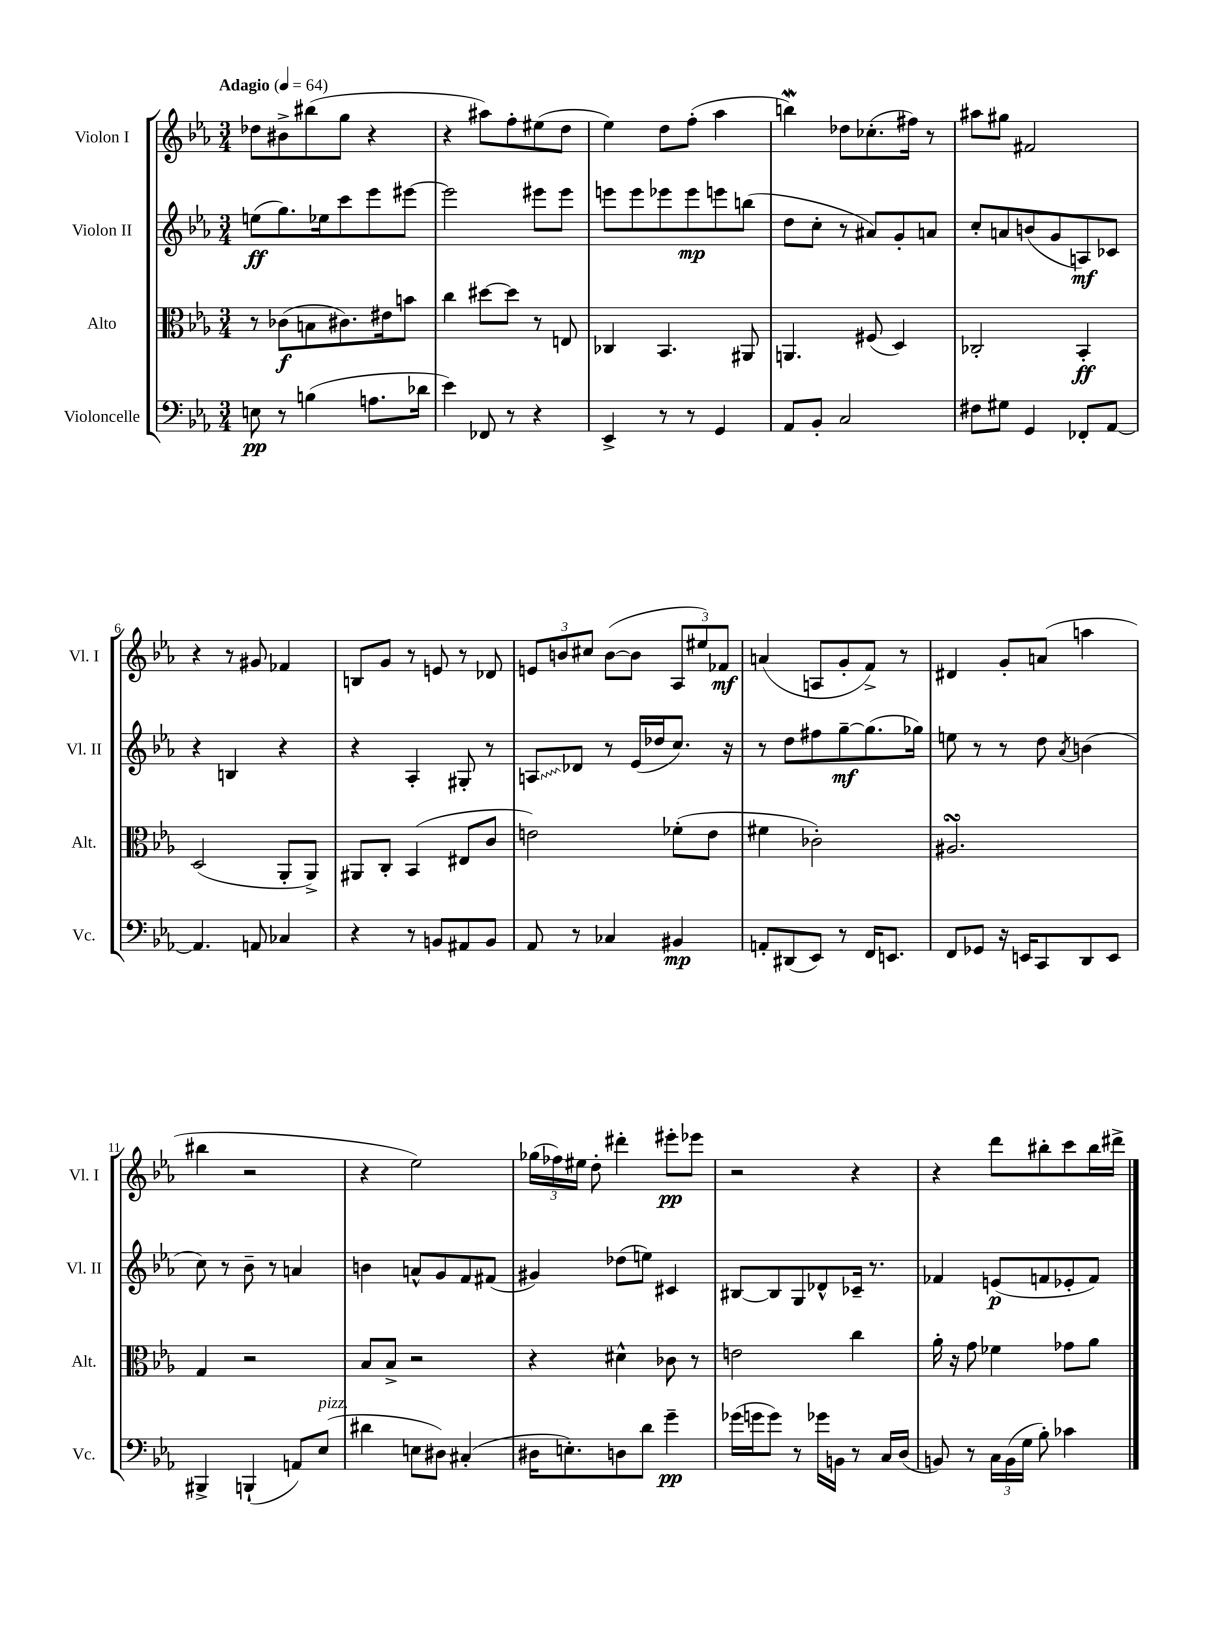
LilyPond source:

<<
\new StaffGroup <<
\new Staff = "s0" \with { instrumentName = "Violon I" shortInstrumentName = "Vl. I" } {
    \clef treble \key ees \major \numericTimeSignature \time 3/4 \tempo "Adagio" 4 = 64
    \autoBeamOff des''8[ bis'8-> bis''8( g''8] r4 |
    r4 ais''8[) f''8-. eis''8( d''8] |
    ees''4) d''8[ f''8]-.( aes''4 |
    b''4\mordent) des''8[ ces''8.-.( fis''16]) r8 |
    ais''8[ gis''8] fis'2 |
    r4 r8 gis'8 fes'4 |
    b8[ g'8] r8 e'8 r8 des'8 |
    \tuplet 3/2 { e'8[ b'8 cis''8] } b'8[~( b'8] \tuplet 3/2 { aes8[ eis''8) fes'8]\mf } |
    a'4( a8[ g'8-. f'8]->) r8 |
    dis'4 g'8[-. a'8]( a''4 |
    bis''4 r2 |
    r4 ees''2) |
    \tuplet 3/2 { ges''16[( fes''16) eis''16] } d''8-. dis'''4-. eis'''8[-.\pp ees'''8] |
    r2 r4 |
    r4 d'''8[ bis''8-. c'''8 bis''16 dis'''16]-> \bar "|." |
}
\new Staff = "s1" \with { instrumentName = "Violon II" shortInstrumentName = "Vl. II" } {
    \clef treble \key ees \major \numericTimeSignature \time 3/4
    \autoBeamOff e''8[\ff( g''8.) ees''16 c'''8 ees'''8 eis'''8]~ |
    eis'''2 eis'''8[ eis'''8] |
    e'''8[ e'''8 ees'''8 ees'''8\mp e'''8 b''8]( |
    d''8[ c''8]-. r8 ais'8[) g'8-. a'8] |
    c''8[-. a'8 b'8( g'8 a8\mf) ces'8] |
    r4 b4 r4 |
    r4 aes4-. gis8-. r8 |
    \once \override Glissando.style = #'zigzag a8[\glissando des'8] r8 ees'16[( des''16 c''8.]) r16 |
    r8 d''8[ fis''8 g''8~--\mf g''8.( ges''16]) |
    e''8 r8 r8 d''8 \acciaccatura { aes'8 } b'4( |
    c''8) r8 bes'8-- r8 a'4 |
    b'4 a'8[-^ g'8 f'8 fis'8]( |
    gis'4) des''8[( e''8]) cis'4 |
    bis8[~ bis8 g8 des'8-^ ces'16]-- r8. |
    fes'4 e'8[\p( f'8 ees'8-. f'8]) \bar "|." |
}
\new Staff = "s2" \with { instrumentName = "Alto" shortInstrumentName = "Alt." } {
    \clef alto \key ees \major \numericTimeSignature \time 3/4
    \autoBeamOff r8 ces'8[\f( b8 cis'8.) eis'16 b'8] |
    c''4 dis''8[~ dis''8] r8 e8 |
    ces4 bes,4. ais,8 |
    a,4. fis8( d4) |
    ces2-. bes,4-.\ff |
    d2( aes,8[-. aes,8]->) |
    ais,8[ c8]-. bes,4( eis8[ c'8] |
    e'2) fes'8[-.( e'8] |
    fis'4 ces'2-.) |
    ais2.\turn |
    g4 r2 |
    bes8[ bes8]-> r2 |
    r4 dis'4-^ ces'8 r8 |
    e'2 c''4 |
    aes'16-. r16 g'8 fes'4 ges'8[ aes'8] \bar "|." |
}
\new Staff = "s3" \with { instrumentName = "Violoncelle" shortInstrumentName = "Vc." } {
    \clef bass \key ees \major \numericTimeSignature \time 3/4
    \autoBeamOff e8\pp r8 b4( a8.[ des'16] |
    ees'4) fes,8 r8 r4 |
    ees,4-> r8 r8 g,4 |
    aes,8[ bes,8]-. c2 |
    fis8[ gis8] g,4 fes,8[-. aes,8]~ |
    aes,4. a,8 ces4 |
    r4 r8 b,8[ ais,8 b,8] |
    aes,8 r8 ces4 bis,4\mp |
    a,8[-. dis,8( ees,8]) r8 f,16[ e,8.] |
    f,8[ ges,8] r16 e,16[ c,8 d,8 e,8] |
    bis,,4-> b,,4-!( a,8[) ees8]^\markup { \italic "pizz." }( |
    dis'4 e8[ dis8]) cis4-.( |
    dis16[ e8.-.) d8 d'8] g'4--\pp |
    ges'16[( g'16 g'8]) r8 ges'16[ b,16] r8 c16[ d16]( |
    b,8) r8 \tuplet 3/2 { c16[ b,16( g16] } bes8-.) ces'4 \bar "|." |
}
>>
>>
